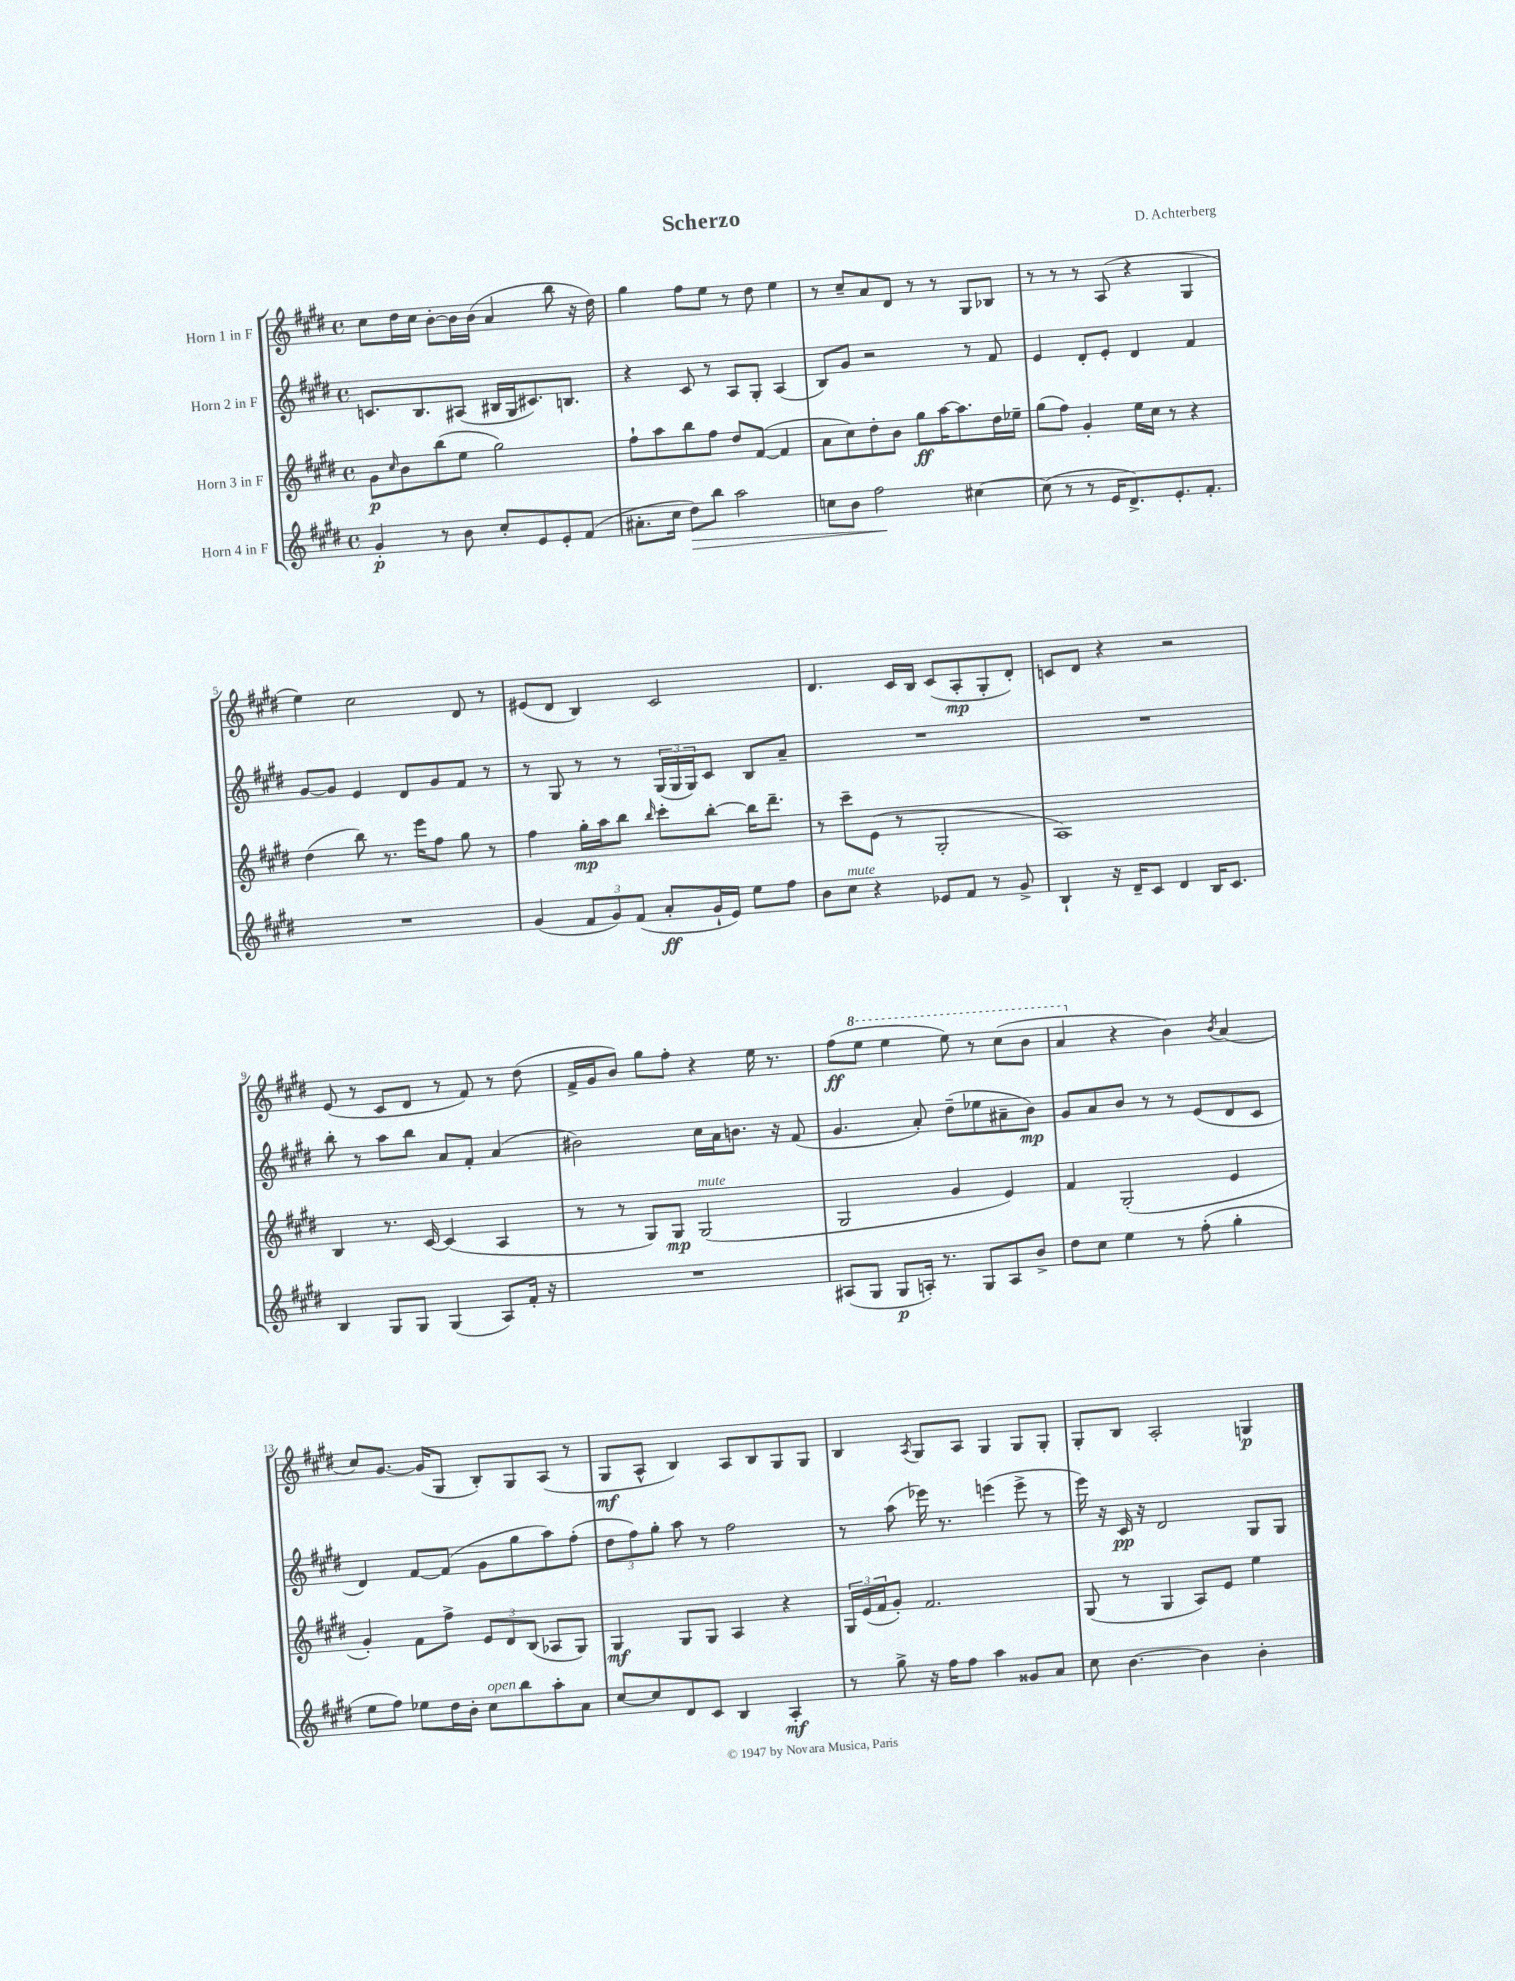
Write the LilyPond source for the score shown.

\header { title = "Scherzo" composer = "D. Achterberg" }
<<
\new StaffGroup <<
\new Staff = "s0" \with { instrumentName = "Horn 1 in F" } {
    \clef treble \key e \major \defaultTimeSignature \time 4/4
    cis''8 dis''16 cis''16 b'8~-. b'16 b'16( a'4 b''8 r16 dis''16) |
    gis''4 fis''8 e''8 r8 dis''8 e''4 |
    r8 cis''8-- a'8 dis'8 r8 r8 gis8 bes8 |
    r8 r8 r8 a8( r4 gis4 |
    e''4) cis''2 dis'8 r8 |
    eis'8( dis'8 b4) cis'2 |
    dis'4. cis'16 b16 cis'8( a8-.\mp gis8-. dis'8-.) |
    c'8 dis'8 r4 r2 |
    e'8( r8 cis'8 dis'8 r8 fis'8) r8 dis''8( |
    fis'16-> gis'16 b'8) gis''8 fis''8-. r4 e''16 r8. |
    fis''8\ff( \ottava #1 e'''8 e'''4 e'''8) r8 cis'''8( b''8 |
    a''4 \ottava #0 r4 b'4) \acciaccatura { b'8 } a'4( |
    cis''8) gis'8.~ gis'16( gis8 b8-.) gis8 a8( r8 |
    gis8\mf a8-^ b4) a8 b8 gis8 gis8 |
    b4 \acciaccatura { a8 } gis8 a8 gis4 gis8 gis8-. |
    gis8-. b8 a2-. g4\p \bar "|." |
}
\new Staff = "s1" \with { instrumentName = "Horn 2 in F" } {
    \clef treble \key e \major \defaultTimeSignature \time 4/4
    c'8. b8. ais8( bis16 gis16 cis'8.) b8. |
    r4 cis'8 r8 a8 gis8-. a4( |
    b8) gis'8 r2 r8 fis'8 |
    e'4 dis'8-. e'8-. dis'4 fis'4 |
    gis'8~ gis'8 e'4 dis'8 gis'8 fis'8 r8 |
    r8 gis8 r8 r8 \tuplet 3/2 { gis16( gis16 gis16) } cis'8 b8 a'8-- |
    R1 |
    R1 |
    b''8-. r8 a''8 b''8 a'8 fis'8-. a'4( |
    bis'2) cis''16 a'16 b'8. r16 fis'8( |
    gis'4. a'8-.) dis''8--( ees''8 ais'8-- b'8\mp) |
    gis'8 a'8 b'8 r8 r8 e'8( dis'8 cis'8 |
    dis'4) fis'8~ fis'8( gis'8 gis''8 a''8) fis''8-.( |
    \tuplet 3/2 { dis''8 fis''8) gis''8-. } a''8 r8 fis''2 |
    r8 a''8( ees'''16) r8. e'''4( e'''8-> r8 |
    e'''16) r16 cis'16\pp r16 dis'2 gis8 gis8 \bar "|." |
}
\new Staff = "s2" \with { instrumentName = "Horn 3 in F" } {
    \clef treble \key e \major \defaultTimeSignature \time 4/4
    gis'8\p \grace { cis''16 } b'8 b''8( e''8 gis''2) |
    fis''8-! a''8 b''8 fis''8 dis''8 fis'8~( fis'4 |
    a'8 cis''8) dis''8-. b'8 gis''8\ff a''16~ a''8. dis''16 ees''16-- |
    gis''8( fis''8) gis'4-. e''16 cis''16 r8 r4 |
    dis''4( b''8) r8. e'''16 fis''8 gis''8 r8 |
    fis''4 gis''16-.\mp a''16 b''8 \grace { b''16 } cis'''8-. b''8~-. b''16 dis'''8.-- |
    r8 cis'''8-- e'8( r8 gis2-. |
    a1) |
    b4 r8. cis'16~ cis'4( a4 |
    r8 r8 gis8) gis8\mp gis2^\markup { \italic "mute" }( |
    gis2 gis'4 e'4) |
    fis'4 gis2-.( e'4 |
    gis'4-.) fis'8 fis''8-> \tuplet 3/2 { e'8 dis'8 b8( } aes8 gis8) |
    gis4\mf gis8 gis8 a4 r4 |
    \tuplet 3/2 { gis16 e'16( fis'16 } gis'8-.) fis'2. |
    gis8( r8 gis4 a8) e'8 e''4 \bar "|." |
}
\new Staff = "s3" \with { instrumentName = "Horn 4 in F" } {
    \clef treble \key e \major \defaultTimeSignature \time 4/4
    gis'4-.\p r8 b'8 cis''8-. e'8 e'8-. fis'8( |
    ais'8.-. cis''16 dis''8\>) b''8 a''2 |
    c''8 b'8 fis''2\! cis''4~ |
    cis''8( r8 r8 e'16 dis'8.->) e'8.-. fis'8.-. |
    R1 |
    gis'4( \tuplet 3/2 { fis'8 gis'8) fis'8( } a'8-.\ff gis'16-! e'16) e''8 fis''8 |
    b'8 cis''8^\markup { \italic "mute" } r4 ees'8 fis'8 r8 gis'8-> |
    b4-! r16 dis'16-- cis'8 dis'4 b16 cis'8. |
    b4 gis8 gis8 gis4( a8) fis'16-. r16 |
    R1 |
    ais8( gis8 gis8\p a16-.) r8. gis8 a8 b'8-> |
    dis''8 cis''8 e''4 r8 fis''8-.( gis''4-. |
    e''8 fis''8) ees''8 dis''16 b'16-. cis''8^\markup { \italic "open" } b''8 a''8-. a'8 |
    cis''8~ cis''8 dis'8 cis'8 b4 a4-.\mf |
    r8 gis''8-> r16 fis''16 fis''8 a''4 gisis'8 a'8 |
    cis''8 b'4.~ b'4 b'4-. \bar "|." |
}
>>
>>
